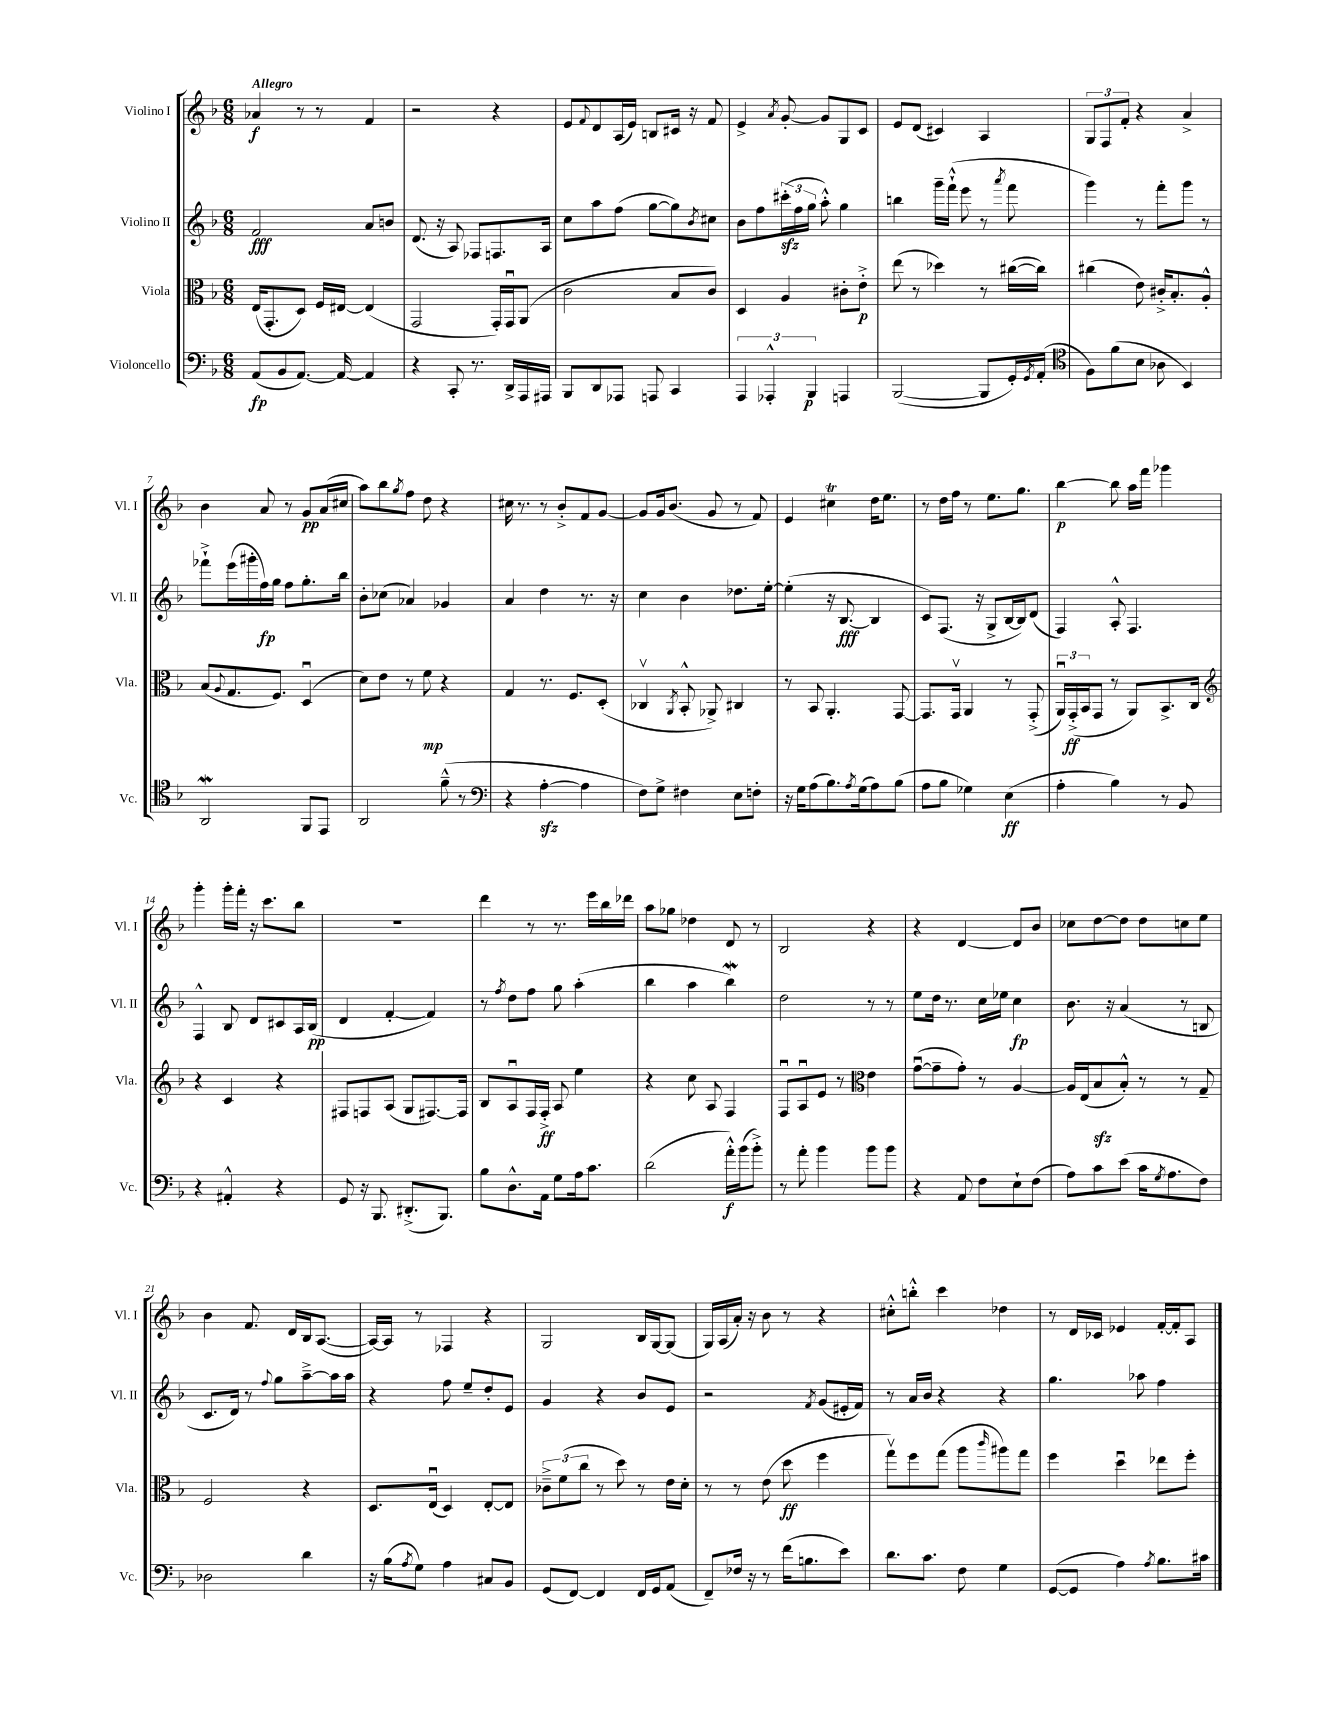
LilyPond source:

<<
\new StaffGroup <<
\new Staff = "s0" \with { instrumentName = "Violino I" shortInstrumentName = "Vl. I" } {
    \clef treble \key f \major \numericTimeSignature \time 6/8 \tempo "Allegro"
    aes'4\f r8 r8 f'4 |
    r2 r4 |
    e'8 \appoggiatura { f'8 } d'8 a16( e'16) b8 cis'16 r16 f'8 |
    e'4-> \acciaccatura { a'8 } g'8~-. g'8 g8 c'8 |
    e'8 d'8( cis'4) a4 |
    \tuplet 3/2 { g8 f8 f'8-. } r4 a'4-> |
    bes'4 a'8 r8 g'8\pp a'16( cis''16 |
    a''8) bes''8 \acciaccatura { g''8 } f''8 d''8 r4 |
    cis''16 r8. r8 bes'8-.-> f'8 g'8~ |
    g'8 g'16 bes'8.( g'8 r8 f'8) |
    e'4 cis''4\trill d''16 e''8. |
    r8 d''16 f''16 r8 e''8. g''8. |
    bes''4~\p bes''8 a''16 f'''16 ges'''4 |
    g'''4-. g'''16-. f'''16-. r16 c'''8. bes''8 |
    R2. |
    d'''4 r8 r8. e'''16 bes''16 des'''16 |
    a''8 ges''8 des''4 d'8 r8 |
    bes2 r4 |
    r4 d'4~ d'8 bes'8 |
    ces''8 d''8~ d''8 d''8 c''8 e''8 |
    bes'4 f'8. d'16 bes16 a8.~( |
    a16~) a16 r8 fes4 r4 |
    g2 bes16 g16~ g8( |
    g16) a16( a'16-.) r16 bes'8 r8 r4 |
    cis''8-.-^ b''8-.-^ c'''4 des''4 |
    r8 d'16 ces'16 ees'4 f'16~-. f'16-. a8 \bar "|." |
}
\new Staff = "s1" \with { instrumentName = "Violino II" shortInstrumentName = "Vl. II" } {
    \clef treble \key f \major \numericTimeSignature \time 6/8
    f'2\fff a'8 b'8 |
    d'8.( r16 a8) fes8 f8. a16 |
    c''8 a''8 f''8( g''8~ g''8) \acciaccatura { bes'8 } cis''8 |
    bes'8 f''8 \tuplet 3/2 { cis'''16-.\sfz( f''16 g''16 } a''8-.-^) g''4 |
    b''4 g'''16-- f'''16-!-^( e'''8 r8 \acciaccatura { a'''8 } f'''8 |
    g'''4) r8 f'''8-. g'''8 r8 |
    fes'''8-!-> e'''16( gis'''16-. f''16\fp) g''16 f''8 g''8.-. bes''16 |
    bes'8-. ces''8( aes'4) ges'4 |
    a'4 d''4 r8. r16 |
    c''4 bes'4 des''8. e''16~-. |
    e''4-.( r16 bes8.~\fff bes4 |
    c'8) f8.( r16 g8-> bes16~ bes16) d'8( |
    f4) a8-.-^ f4. |
    f4-^ bes8 d'8 cis'8 a16 bes16\pp( |
    d'4 f'4~-. f'4) |
    r8 \acciaccatura { f''8 } d''8 f''8 g''8 a''4-.( |
    bes''4 a''4 bes''4\mordent) |
    d''2 r8 r8 |
    e''8 d''16 r8. c''16 ees''16 c''4\fp |
    bes'8. r16 a'4( r8 b8 |
    c'8. d'16) r8 \appoggiatura { f''8 } g''8 a''8~---> a''16 a''16 |
    r4 f''8 e''8-- d''8-. e'8 |
    g'4 r4 bes'8 e'8 |
    r2 \acciaccatura { f'8 } g'8( eis'16-. f'16) |
    r8 a'16 bes'16 r4 r4 |
    g''4. aes''8 f''4 \bar "|." |
}
\new Staff = "s2" \with { instrumentName = "Viola" shortInstrumentName = "Vla." } {
    \clef alto \key f \major \numericTimeSignature \time 6/8
    e16( g,8.-. d8) f16 eis16~ eis4( |
    g,2 g,16-.) g,16\downbow a,8( |
    c'2 bes8 c'8) |
    d4 a4 cis'8-. e'8-.->\p |
    e''8( r8 des''4) r8 cis''16~( cis''16) |
    cis''4( e'8) cis'16-.-> bes8.-. a8-.-^ |
    bes8( \appoggiatura { a8 } g8. f8.) d4\downbow( |
    d'8) e'8 r8 f'8\mp r4 |
    g4 r8. f8. d8-.( |
    ces4\upbow \acciaccatura { a,8 } bes,8-.-^ aes,8->) cis4 |
    r8 bes,8 a,4.-. g,8~ |
    g,8. g,16\upbow a,4 r8 g,8-.->( |
    \tuplet 3/2 { a,16\downbow) g,16-.->\ff( bes,16 } g,8 r8 a,8) bes,8.-> c16 |
    \clef treble r4 c'4 r4 |
    fis8 f8 a8( g8 fis8.~) fis16 |
    bes8 a8\downbow f16 f16-.->\ff a8 e''4 |
    r4 c''8 a8 f4 |
    f8\downbow a8\downbow e'8 r8 \clef alto e'4 |
    g'8~\downbow( g'8-- g'8-.) r8 a4~ |
    a16 e16( bes8\sfz bes8-.-^) r8 r8 g8-- |
    f2 r4 |
    d8. e16\downbow( d4) e8~-. e8 |
    \tuplet 3/2 { ces'8---> f'8( c''8 } r8 d''8) r8 e'16 d'16-. |
    r8 r8 e'8( d''8\ff f''4 |
    g''8\upbow) f''8 g''8( a''8 \grace { c'''16 } ais''8) g''8 |
    f''4 d''4\downbow ees''8 f''8-. \bar "|." |
}
\new Staff = "s3" \with { instrumentName = "Violoncello" shortInstrumentName = "Vc." } {
    \clef bass \key f \major \numericTimeSignature \time 6/8
    a,8\fp( bes,8 a,8.~) a,16~ a,4 |
    r4 c,8-. r8. d,16-> a,,16 ais,,16 |
    bes,,8 d,8 aes,,8 a,,8 c,4 |
    \tuplet 3/2 { a,,4 aes,,4-.-^ bes,,4\p } a,,4 |
    bes,,2~( bes,,8 g,16-.) \acciaccatura { g,8 } a,16-.( |
    \clef tenor f8) f'8( bes8 aes8 bes,4) |
    a,2\mordent f,8 e,8 |
    a,2 f'8---^( r8 |
    \clef bass r4 a4~-.\sfz a4 |
    f8) g8-> fis4 e8 f8-. |
    r16 g16 a8( bes8.) \acciaccatura { a8 } g16( a8) bes8( |
    a8 bes8 ges4) e4\ff( |
    a4-. bes4) r8 bes,8 |
    r4 ais,4-.-^ r4 |
    g,8 r16 bes,,8. dis,8.-.->( bes,,8.) |
    bes8 d8.-^ a,16 g8 a16 c'8. |
    d'2( a'16-.-^\f) bes'16( bes'8-.->) |
    r8 a'8-. bes'4 bes'8 bes'8 |
    r4 a,8 f8 e8-! f8( |
    a8) c'8 e'8( c'16 \acciaccatura { g8 } a8. f8) |
    des2 d'4 |
    r16 bes16( \acciaccatura { a8 } g8) a4 cis8 bes,8 |
    g,8( f,8~) f,4 f,16 g,16 a,8( |
    f,8--) fes16 r16 r8 f'16( b8. e'8) |
    d'8. c'8. f8 g4 |
    g,8~( g,8 a4) \acciaccatura { a8 } bes8. cis'16 \bar "|." |
}
>>
>>
